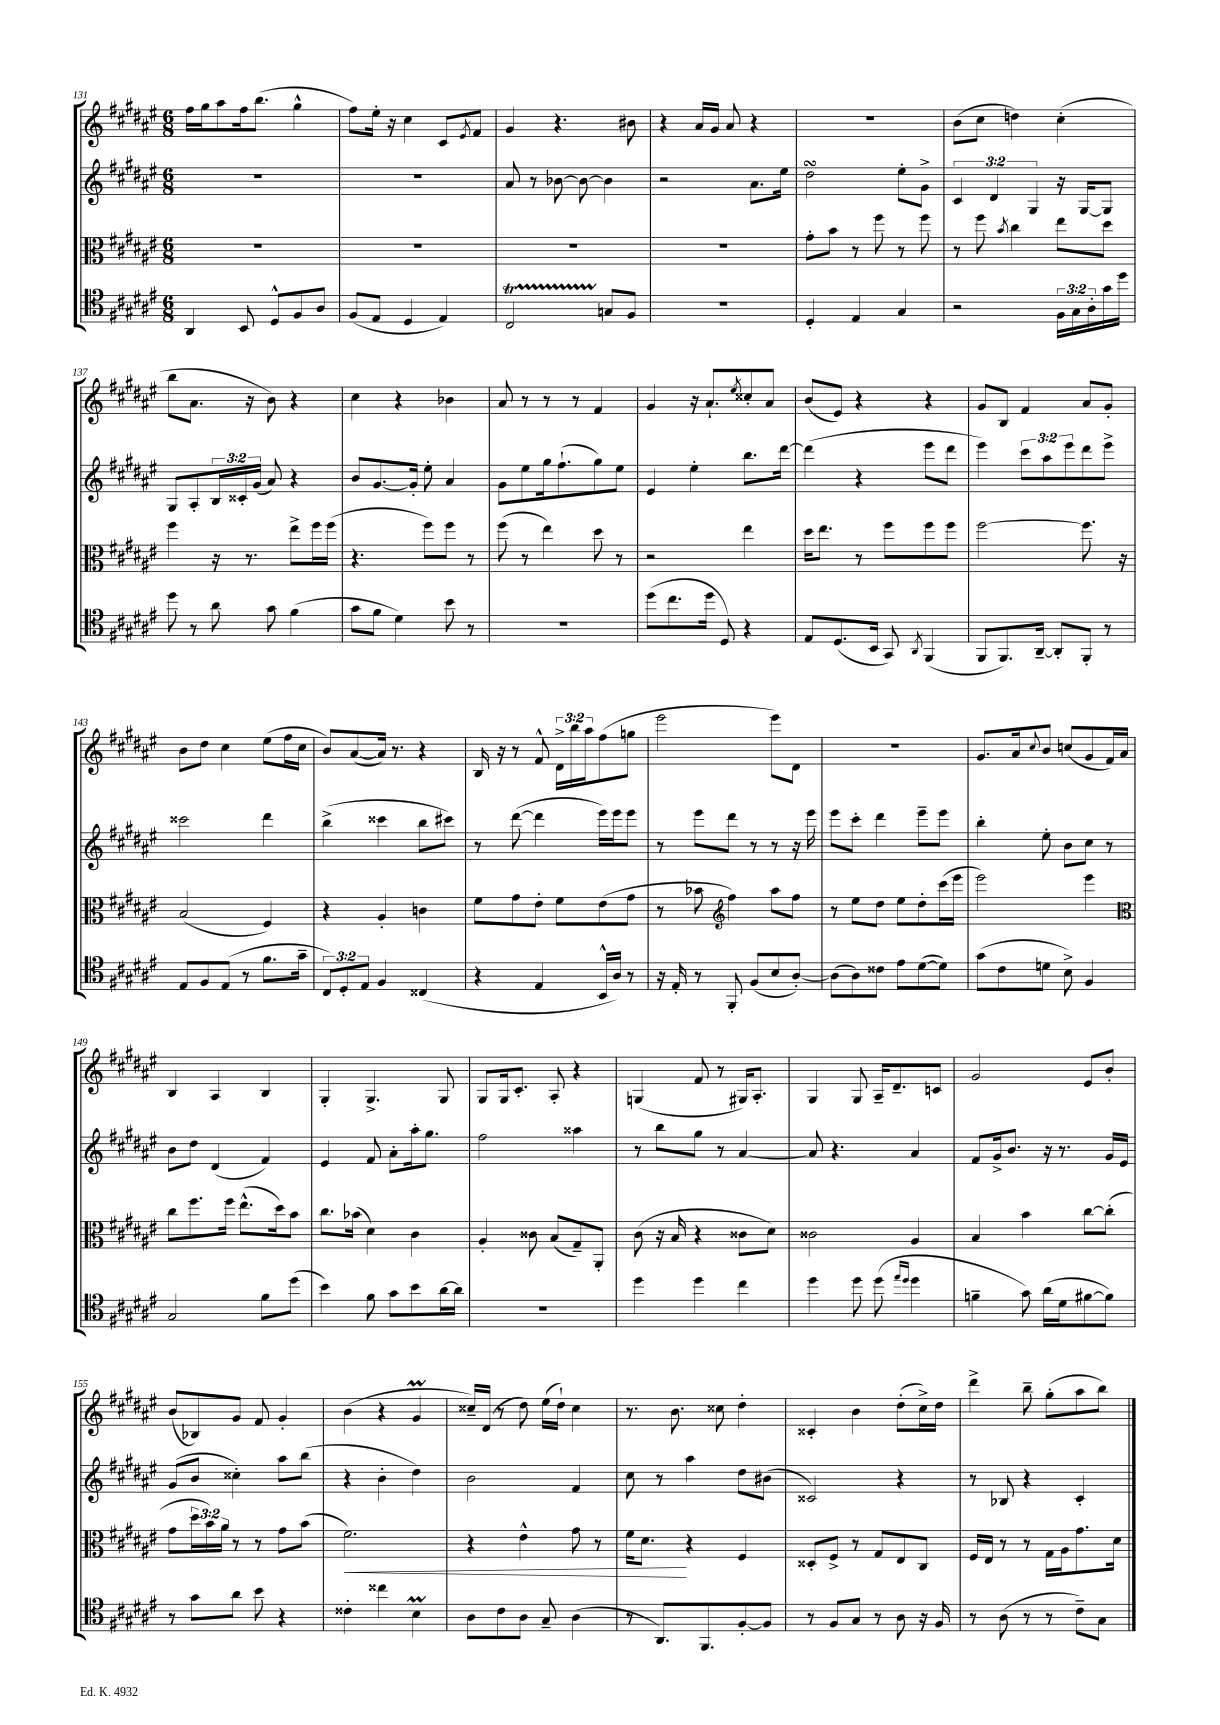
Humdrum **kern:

**kern	**kern	**kern	**kern
*staff4	*staff3	*staff2	*staff1
*clefC4	*clefC3	*clefG2	*clefG2
*k[f#c#g#d#a#e#]	*k[f#c#g#d#a#e#]	*k[f#c#g#d#a#e#]	*k[f#c#g#d#a#e#]
*M6/8	*M6/8	*M6/8	*M6/8
4AA#/	2.r	2.r	16ff#\LL
.	.	.	16gg#\J
.	.	.	8aa#\
8BB/	.	.	16ff#\k
.	.	.	(8.bb\J
8D#^^/L	.	.	.
8F#/	.	.	4gg#^^\
8A#/J	.	.	.
=	=	=	=
(8F#/L	2.r	2.r	8ff#\L)
8E#/J	.	.	16ee#'\Jk
.	.	.	16r
4D#/	.	.	4cc#\
4E#/)	.	.	8c#/L
.	.	.	8qe#/
.	.	.	8f#/J
=	=	=	=
2C#/	2.r	8a#/	4g#/
.	.	8r	.
.	.	[8b-\	4.r
.	.	8b-\_	.
8G/L	.	4b-\]	.
8F#/J	.	.	8b#\
=	=	=	=
2.r	2.r	2r	4r
.	.	.	16a#/LL
.	.	.	16g#/JJ
.	.	.	8a#/
.	.	8.a#\L	4r
.	.	16ee#\Jk	.
=	=	=	=
4D#'/	8g#'\L	2dd#\	2.r
.	8b\J	.	.
4E#/	8r	.	.
.	8ff#\	.	.
4G#/	8r	8ee#'\L	.
.	8ff#\	8g#^\J	.
=	=	=	=
2r	8r	6c#/	(8b\L
.	8ff#\	.	8cc#\J
.	.	6d#/	.
.	8qb/	.	.
.	4cc#\	.	4dd\)
.	.	6G#/	.
24F#\LL	8ee#\L	16r	(4cc#'\
24G#\	.	.	.
.	.	[16G#/LK	.
24A#'\	.	.	.
16g#\	8dd#\J	8G#/]J	.
16dd#\JJ	.	.	.
=	=	=	=
8dd#\	4ff#\	8G#/L	8bb\L
8r	.	8A#'/	8.a#\J
8a#\	16r	24B/L	.
.	.	24c##'/	.
.	8.r	.	16r
.	.	(24g#/JJ	.
8g#\	.	8a#/)	8b\)
(4f#\	8ee#^\L	4r	4r
.	16ff#\L	.	.
.	(16ff#\JJ	.	.
=	=	=	=
8g#\L	4.r	8b/L	4cc#\
8f#\J	.	[8.g#/	.
4d#\)	.	.	4r
.	.	16g#'/]Jk	.
.	8ff#\L)	8ee#'\	.
8b\	8ff#\J	4a#/	4b-\
8r	8r	.	.
=	=	=	=
2.r	(8ff#\	8g#\L	8a#/
.	8r	8ee#\	8r
.	4ee#\)	16gg#\k	8r
.	.	(8.ff#`\	.
.	.	.	8r
.	8dd#\	8gg#\)	4f#/
.	8r	8ee#\J	.
=	=	=	=
(8dd#\L	2r	4e#/	4g#/
8.cc#\	.	.	.
.	.	4ee#'\	16r
16dd#\Jk	.	.	8.a#`/L
8D#/)	.	.	.
.	.	.	8qee#/
4r	4ee#\	8.bb\L	8cc##'/
.	.	.	8a#/J
.	.	[16ddd#\Jk	.
=	=	=	=
8E#/L	16dd#\LK	(4ddd#\]	(8b/L
.	8.ee#\J	.	.
(8.D#/	.	.	8e#/J)
.	8r	4r	4r
16BB/Jk	.	.	.
8GG#/)	8ff#\L	.	.
8qAA#/	.	.	.
(4FF#/	8ff#\	8eee#\L	4r
.	8ff#\J	8ddd#\J	.
=	=	=	=
8FF#/L	[2ff#\	4eee#\)	8g#/L
8.FF#/)	.	.	8B/J
.	.	12ccc#\L	4f#/
[16AA#~/Jk	.	.	.
.	.	12aa#\	.
8AA#'/]L	.	.	.
.	.	12eee#\	.
8FF#'/J	8.ff#\]	8ddd#\	8a#/L
8r	.	8eee#^\J	8g#'/J
.	16r	.	.
=	=	=	=
8E#/L	(2B/	2ccc##\	8b\L
8F#/	.	.	8dd#\J
(8E#/J	.	.	4cc#\
8r	.	.	.
8.f#\L	4F#/)	4ddd#\	(8ee#\L
.	.	.	16ff#\L
16g#~\Jk	.	.	16cc#\JJ
=	=	=	=
12C#/L)	4r	(4bb^\	8b/L)
12D#'/	.	.	.
.	.	.	([8a#/
12E#/J	.	.	.
4F#/	4A#'/	4ccc##\	16a#/]Jk)
.	.	.	8.r
(4C##/	4c\	8bb\L	4r
.	.	8ccc#\J)	.
=	=	=	=
4r	8f#\L	8r	16B/
.	.	.	16r
.	8g#\	([8ddd#\	8r
4E#/	8e#'\J	4ddd#\]	8f#^^/
.	8f#\L	.	24d#^\LL
.	.	.	24bb\
.	.	.	24aa#\J
16BB^^/LL	(8e#\	16eee#\LL)	(8ff#\
16A#/JJ)	.	16eee#\J	.
8r	8g#\J	8eee#\J	8gg\J
=	=	=	=
16r	8r	8r	2eee#\
16E#'/	.	.	.
8r	8b-\	8eee#\L	.
*	*clefG2	*	*
8FF#'/	4ff#\)	8ddd#\J	.
(8F#/L	.	8r	.
8B/	8aa#\L	8r	8eee#\L)
[8A#'/J)	8ff#\J	16r	8d#\J
.	.	16eee#\	.
=	=	=	=
(8A#\]L	8r	8eee#\L	2.r
8A#\)	8ee#\L	8ccc#'\J	.
8c##\J	8dd#\J	4ddd#\	.
8e#\L	8ee#\L	.	.
([8d#\	8dd#'\	8eee#~\L	.
8d#\]J)	(16ccc#\L	8eee#\J	.
.	16eee#\JJ	.	.
=	=	=	=
(8g#\L	2eee#\)	4bb'\	8.g#/L
8c#\	.	.	.
.	.	.	16a#/k
.	.	.	8qqcc#/
8d\J	.	8ee#'\	8b/J
8B^\)	.	8b\L	(8cc/L
4F#/	4eee#\	8cc#\J	8g#/
.	.	8r	16f#/L)
.	.	.	16a#/JJ
=	=	=	=
*	*clefC3	*	*
2G#/	8cc#\L	8b\L	4B/
.	8.ff#\	8dd#\J	.
.	.	(4d#/	4A#/
.	16ff#\Jk	.	.
.	(8.ee#^^\L	.	.
8f#\L	.	4f#/)	4B/
.	16dd#\k)	.	.
(8dd#\J	8b\J	.	.
=	=	=	=
4b\)	8.cc#\L	4e#/	4G#'/
.	(16b-\Jk	.	.
8f#\	4d#\)	8f#/	4.G#^/
8g#\L	.	8a#'\L	.
8b\	4c#\	16aa#'\k	.
.	.	8.gg#\J	.
[16a#\L	.	.	8G#/
16a#\]JJ	.	.	.
=	=	=	=
2.r	4A#'/	2ff#\	8G#/L
.	.	.	16G#/k
.	.	.	8.c#'/J
.	8c##\	.	.
.	(8B/L	.	8A#'/
.	8G#~/)	4aa##\	4r
.	8AA#'/J	.	.
=	=	=	=
4dd#\	(8c#\	8r	(4G/
.	16r	8bb\L	.
.	16B/	.	.
4dd#\	4r	8gg#\J	8f#/
.	.	8r	8r
4cc#\	8c##\L	[4a#/	16G#/LK)
.	.	.	8.A#'/J
.	8d#\J)	.	.
=	=	=	=
4dd#\	2c##\	8a#/]	4G#/
.	.	4.r	.
8dd#\	.	.	8G#/
(8dd#\	.	.	16A#~/LK
.	.	.	8.d#~/
16qqee#/LL	.	.	.
16qqdd#/JJ	.	.	.
4dd#\	4A#/	4a#/	.
.	.	.	8c/J
=	=	=	=
4f~\	4B/	8f#/L	2g#/
.	.	16g#^/k	.
.	.	8.b/J	.
8g#\)	4b\	.	.
(16a#\LL	.	16r	.
16d#\J	.	8.r	.
[8f#\	[8cc#\L	.	8e#/L
8f#\]J)	(8cc#'\]J	16g#/LL	8b'/J
.	.	16e#/JJ	.
=	=	=	=
8r	8g#\L	(8g#/L	(8b/L
8g#\L	24dd#\L	8b/J	8B-/)
.	24b\)	.	.
.	24a#\JJ	.	.
8a#\J	8r	4cc##'\)	8g#/J
8b\	8r	.	8f#/
4r	8g#\L	8aa#\L	4g#'/
.	(8b\J	(8bb\J	.
=	=	=	=
4c##'\	2.f#\)	4r	(4b\
4cc##\	.	4b'\	4r
4B\	.	4dd#\)	4g#/
=	=	=	=
8A#\L	4r	2b\	16cc##~/LL)
.	.	.	(16d#/JJ
8c#\	.	.	8r
8A#\J	4e#^^\	.	8dd#\)
8G#~/	.	.	(16ee#\LL
.	.	.	16dd#`\JJ)
(4A#\	8g#\	4f#/	4cc##\
.	8r	.	.
=	=	=	=
8r	16f#\LK	8cc#\	8.r
.	8.d#\J	.	.
8.AA#/L)	.	8r	.
.	.	.	8.b\
.	4r	4aa#\	.
8.FF#/	.	.	.
.	.	.	8cc##\
[8F#'/	4F#/	8dd#\L	4dd#'\
8F#/]J	.	(8b#\J	.
=	=	=	=
8r	8D##'/L	2c##/)	4c##'/
8F#/L	8F#^/J	.	.
8G#/J	8r	.	4b\
8r	8G#/L	.	.
8A#\	8E#/	4r	(8dd#'\L
16r	8C#/J	.	16cc#^\L)
16F#/	.	.	16dd#\JJ
=	=	=	=
8r	16F#/LL	8r	4ddd#^\
.	16E#/JJ	.	.
(8A#\	8r	8B-/	.
8r	8r	4r	8bb~\
8r	16G#\LL	.	(8gg#'\L
.	16A#\J	.	.
8c#~\L)	8.g#\	4c#'/	8aa#\
8G#\J	.	.	8bb\J)
.	16d#\Jk	.	.
==	==	==	==
*-	*-	*-	*-
